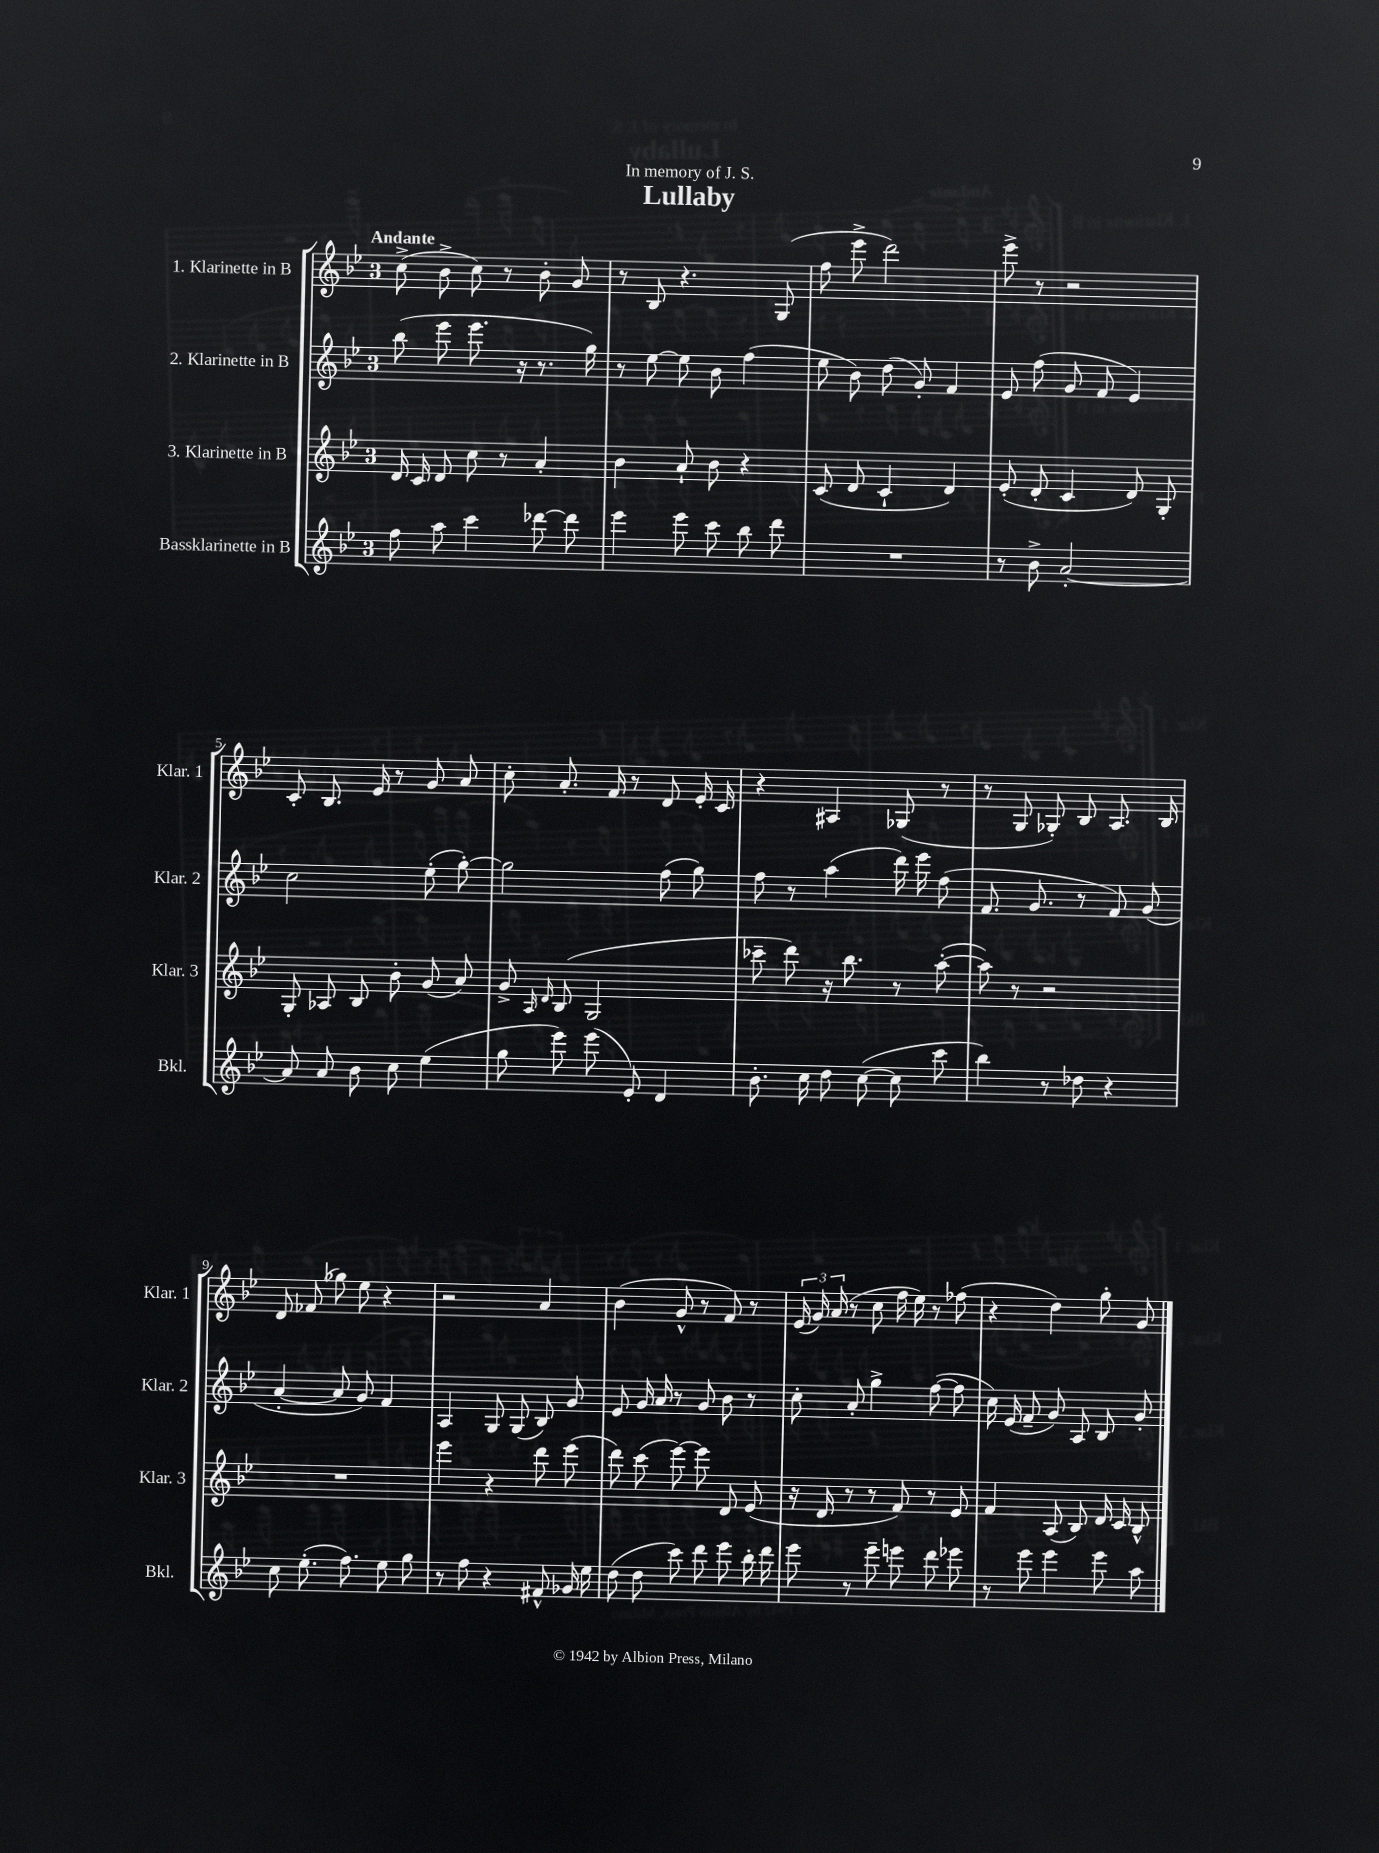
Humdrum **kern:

**kern	**kern	**kern	**kern
*staff4	*staff3	*staff2	*staff1
*clefG2	*clefG2	*clefG2	*clefG2
*k[b-e-]	*k[b-e-]	*k[b-e-]	*k[b-e-]
*M3/4	*M3/4	*M3/4	*M3/4
8ff	16d	(8bb-	(8cc^
.	16c	.	.
8aa	8d	8eee-	8b-^
4ccc	8cc	8.eee-	8cc)
.	8r	.	8r
.	.	16r	.
[8ddd-	4a'	8.r	8b-'
8ddd-]	.	.	8g
.	.	16gg)	.
=	=	=	=
4eee-	4b-	8r	8r
.	.	[8ee-	8B-
8eee-	8a`	8ee-]	4.r
8ccc	8b-	8b-	.
8bb-	4r	(4ff	.
8ddd	.	.	(8G
=	=	=	=
2.r	(8c	8ee-	8ff
.	8d	8b-)	8eee-^
.	4c`	(8dd	2ddd)
.	.	8g')	.
.	4d)	4f	.
=	=	=	=
8r	(8e-'	8e-	8eee-^
8b-^	8d'	(8ff	8r
[2a'	4c	8g	2r
.	.	8f	.
.	8d)	4e-)	.
.	8G'	.	.
=	=	=	=
8a]	8G'	2cc	8c'
8a	8A-	.	8.B-
8b-	8B-	.	.
.	.	.	16e-
8cc	8b-'	.	8r
(4ee-	(8g	(8ee-'	8g
.	8a)	[8gg')	8a
=	=	=	=
8gg	8g^	2gg]	8cc'
.	16qqA	.	.
.	16qqd	.	.
8eee-)	(8B-	.	8.a'
(8eee-	2G	.	.
.	.	.	16f
8e-')	.	.	8r
4d	.	(8ff	8d
.	.	8gg)	16e-'
.	.	.	16c
=	=	=	=
8.b-'	8ccc-~	8ff	4r
.	8ddd)	8r	.
16cc	.	.	.
8dd	16r	(4aa	4A#
.	8.bb-	.	.
([8cc	.	.	.
8cc]	8r	16ddd)	(8G-
.	.	16eee-	.
8ccc	([8aa'	(8ff	8r
=	=	=	=
4bb-)	8aa])	8.f	8r
.	8r	.	8G
.	.	8.g	.
8r	2r	.	8G-')
8dd-	.	8r	8B-
4r	.	8f)	8.A
.	.	(8g	.
.	.	.	16B-
=	=	=	=
8cc	2.r	[4a'	8d
(8.ee-'	.	.	(8f-
.	.	8a]	8gg-)
8.ff)	.	.	.
.	.	8g)	8ee-
8ee-	.	4f	4r
8gg	.	.	.
=	=	=	=
8r	4eee-	4A	2r
8ff	.	.	.
4r	4r	8G	.
.	.	(8G	.
8f#^^	8ddd	8B-)	4a
16g-	(8eee-	8g	.
16ee-	.	.	.
=	=	=	=
(8dd	8ddd)	8e-	(4b-
8dd	(8ccc	16g	.
.	.	16a	.
8ccc)	[8eee-)	8r	8g^^
8ddd	8eee-]	8g	8r
8eee-	8d	8b-	8f)
16bb-'	(8e-	8r	8r
16ddd	.	.	.
=	=	=	=
8eee-	16r	8cc'	(24e-
.	.	.	24g)
.	16d	.	.
.	.	.	(24a
8r	8r	8a'	8r
8eee-~	8r	4gg^	8cc
8eee	8f)	.	16ff
.	.	.	16ee-)
8ddd	8r	([8ff	8r
8eee-	8e-	8ff]	(8ff-
=	=	=	=
8r	4f	16cc)	4r
.	.	(16e-	.
8eee-	.	8f~	.
4eee-	(8A	8g)	4dd)
.	8B-)	8A	.
8eee-	16d	8B-	8gg'
.	16c	.	.
8aa	8B-^^	8g'	8g
==	==	==	==
*-	*-	*-	*-
